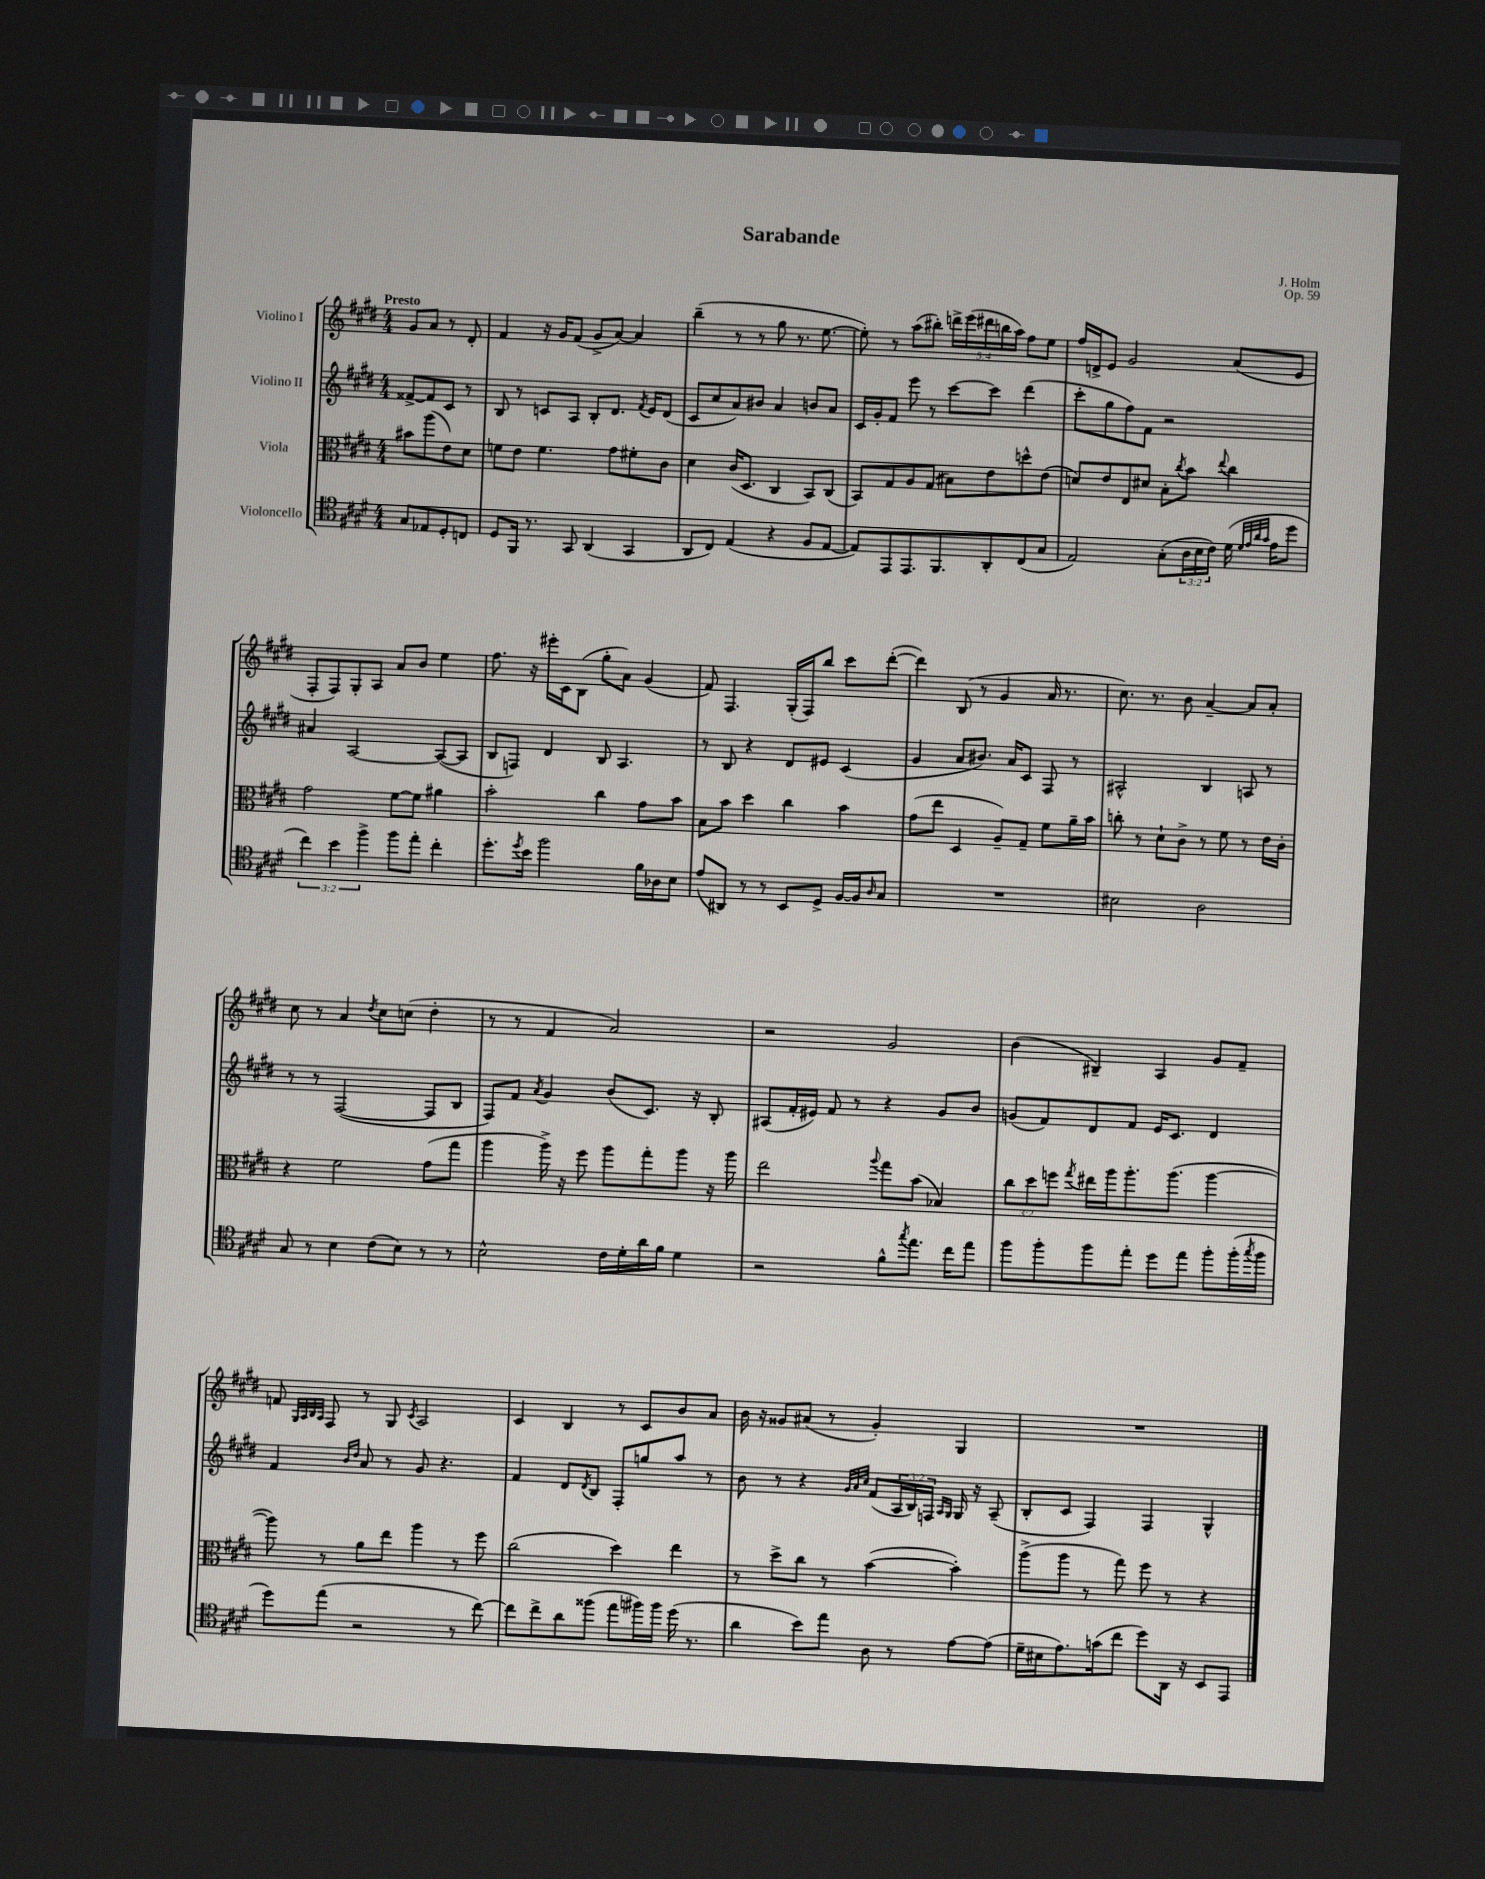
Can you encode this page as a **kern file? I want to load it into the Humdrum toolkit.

**kern	**kern	**kern	**kern
*staff4	*staff3	*staff2	*staff1
*clefC4	*clefC3	*clefG2	*clefG2
*k[f#c#g#d#]	*k[f#c#g#d#]	*k[f#c#g#d#]	*k[f#c#g#d#]
*M4/4	*M4/4	*M4/4	*M4/4
8G#	8b#	[8f##^	8g#
8E-	(8aa	8f##]	8a
8D#'	8e)	8c#	8r
8C	8d#	8r	8d#'
=	=	=	=
8D#	8f	8B	4f#
16FF#	8e	8r	.
8.r	.	.	.
.	4.f	8c	16r
.	.	.	16g#
8GG#	.	8A	(8f#
(4AA	.	8B'	8g#^
.	8g#	8.d#	[8a)
4GG#	8f#'	.	4a]
.	.	8qf#	.
.	.	16e	.
.	8c#	(8d#	.
=	=	=	=
8AA	4d#	8c#	(4bb~
8C#)	.	8cc#	.
(4E	(16c#	8a)	8r
.	8.D#	.	.
.	.	8b#	8r
4r	4C#	4a	8gg#
.	.	.	8.r
8F#	8BB)	8b	.
.	.	.	[8.ee
[8E	(8C#	8a	.
=	=	=	=
8E])	8BB)	16c#	8ee'])
.	.	16g#'	.
8EE	8G#	8f#	8r
8.EE	8A	8eee	(8aa
.	(8G#	8r	8bb#')
8.FF#	.	.	.
.	8B#)	[8ccc#	20ddd^
.	.	.	(20eee
.	.	.	20ddd#
8AA'	8e	8ccc#]	.
.	.	.	20bb
.	.	.	20aa)
(8C#	8dd^^	(4ddd#	8ff#
8G#	(8e	.	8ee
=	=	=	=
2E)	8d)	8ccc#'	16ff#
.	.	.	16d^
.	8e	8gg#	8e
.	8E	8ff#)	2g#
.	8d#	8f#	.
(8G#'	8B'	2r	.
.	8qcc#	.	.
24A	8b	.	.
24B	.	.	.
24c#)	.	.	.
.	8qqee	.	.
(16d#	4cc#	.	(8a
32qqd#	.	.	.
32qqe	.	.	.
32qqa	.	.	.
32qqg#	.	.	.
16e	.	.	.
8dd#	.	.	8e
=	=	=	=
6cc#)	2g#	4a#	8F#'
.	.	.	8F#)
6b	.	.	.
.	.	[2A	8G#'
6ff#^	.	.	.
.	.	.	8A
8ff#	[8f#	.	8a
8ee'	8f#]	.	8b
4cc#'	4a#	(8A_	4ee
.	.	8A]	.
=	=	=	=
8.dd#'	2b'	8B	8.ff#
.	.	8F)	.
8qdd#	.	.	.
16b	.	.	16r
2ff#	.	4d#	16eee#'
.	.	.	16c#
.	.	.	(8B
.	4cc#	8B	8gg#'
.	.	4.A	8a)
16f#	8g#	.	(4g#
16A-	.	.	.
8B	8b	.	.
=	=	=	=
(8e	8B	8r	8f#)
8AA#)	8b	8B	4.F#
8r	4dd#	4r	.
8r	.	.	.
8BB	4cc#	8d#	(16G#'
.	.	.	16F#)
8D#^	.	8e#	8bb
[16F#	4b	(4c#	8ccc#
16F#]	.	.	.
16qqA	.	.	.
8G#	.	.	([8ddd#'
=	=	=	=
1r	(8g#	4g#	4ddd#])
.	8ee	.	.
.	4D#	8a	(8B
.	.	8.b#)	8r
.	8A~)	.	4g#
.	.	16a	.
.	8G#~	8c#	.
.	8f#	8F#	16a
.	.	.	8.r
.	16a~	8r	.
.	16b	.	.
=	=	=	=
2B#	8cc'	2A#^^	8.cc#)
.	8r	.	.
.	.	.	8.r
.	8d#`	.	.
.	8c#^	.	8b
2A	8r	4B	[4a~
.	8f#	.	.
.	8r	8A	8a]
.	16e	8r	8a'
.	16c#'	.	.
=	=	=	=
8G#	4r	8r	8cc#
8r	.	8r	8r
4B	2f#	([2F#	4a
.	.	.	8qdd#
(8c#	.	.	8cc#
8B)	.	.	(8cc
8r	(8g#	8F#]	4dd#'
8r	8gg#	8B	.
=	=	=	=
2B^^	4aa	8F#)	8r
.	.	8f#	8r
.	.	8qa	.
.	16aa^)	4g#	4f#
.	16r	.	.
.	8ff#	.	.
16c#	8aa	(8b	2a)
16d#'	.	.	.
16a	8gg#'	8.c#)	.
16f#	.	.	.
4d#	8aa	.	.
.	.	16r	.
.	16r	8B'	.
.	16aa	.	.
=	=	=	=
2r	2ee	(8A#	2r
.	.	16f#'	.
.	.	16e#)	.
.	.	8f#	.
.	.	8r	.
.	8qqaa	.	.
8f#^^	8gg#	4r	2g#
8qgg#	.	.	.
8.ee	(8b	.	.
.	4B-)	8g#	.
16cc#	.	.	.
8ee	.	8b	.
=	=	=	=
8ff#	12cc#	(8g	(4b
.	12dd#	.	.
8ff#'	.	8f#)	.
.	12ff	.	.
.	8qgg#	.	.
8ff#	16ee#	8d#	4B#~)
.	16aa	.	.
8ee'	8.aa'	8f#	.
8dd#	.	16e	4A
.	(8.aa	8.c#	.
8ee	.	.	.
8ff#'	[4aa	4d#	8g#
(16ff#'	.	.	8f#~
8qgg#	.	.	.
16ff#	.	.	.
=	=	=	=
8dd#)	8aa])	4f#	8f
.	.	.	32qqG#
.	.	.	32qqA
.	.	.	32qqB
.	.	.	32qqA
(8ee	8r	.	8F#
.	.	16qqb	.
.	.	16qqdd#	.
2r	8a	8a	8r
.	8ee	8r	8G#
.	.	.	8qc#
.	4aa	8g#	2A
.	.	4.r	.
8r	8r	.	.
[8cc#)	8ff#	.	.
=	=	=	=
8cc#]	(2cc#	4f#	4c#
8cc#^	.	.	.
8a	.	8d#	4B
.	.	8qd#	.
(8ff##	.	8B	.
8ee	4dd#)	8F#'	8r
16ff#)	.	8gg	8c#
16ff#	.	.	.
(16dd#	4ee	8aa	8b
8.r	.	.	.
.	.	8r	8a
=	=	=	=
4a	8r	8b	16b
.	.	.	16r
.	8dd#^	8r	8g##
8b)	8cc#	4r	(8a#
8ee	8r	.	8r
.	.	32qqg#	.
.	.	32qqa	.
.	.	32qqcc#	.
8A	([4b	(8f#	4g##')
8r	.	24A	.
.	.	24B)	.
.	.	24F	.
.	.	16qqA	.
.	.	16qqG#	.
[8e	4b'])	16G#	4G#
.	.	16r	.
(8e]	.	(8A~	.
=	=	=	=
16d#~	(8aa^	8B'	1r
16B#	.	.	.
8.e)	8aa	8c#	.
.	8r	4F#)	.
(16g	.	.	.
8cc#	8gg#)	.	.
8dd#)	8ff#	4F#	.
16AA	8r	.	.
16r	.	.	.
8BB	4r	4G#^^	.
8EE	.	.	.
==	==	==	==
*-	*-	*-	*-
